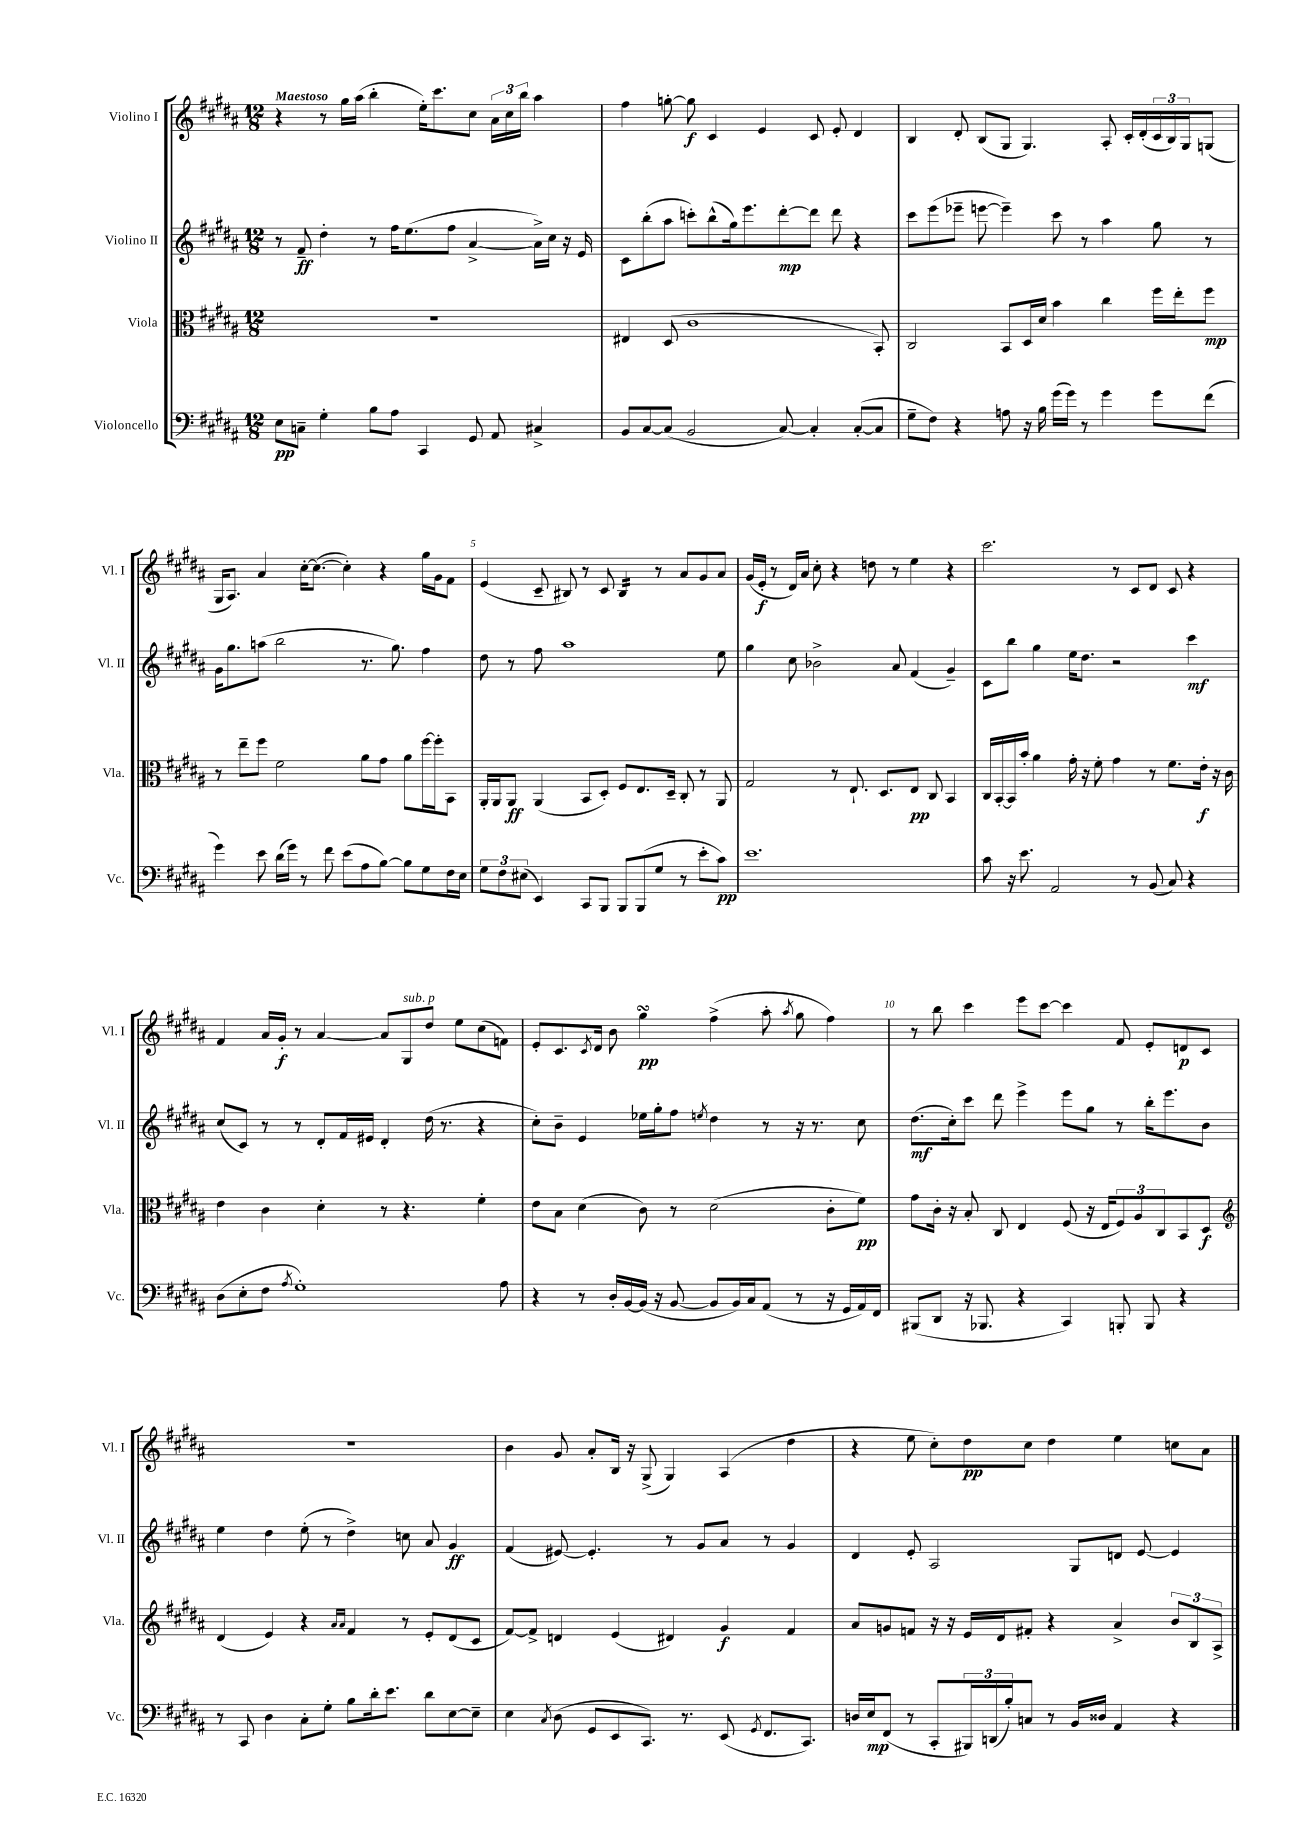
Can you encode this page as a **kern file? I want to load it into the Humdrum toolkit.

**kern	**kern	**kern	**kern
*staff4	*staff3	*staff2	*staff1
*clefF4	*clefC3	*clefG2	*clefG2
*k[f#c#g#d#a#]	*k[f#c#g#d#a#]	*k[f#c#g#d#a#]	*k[f#c#g#d#a#]
*M12/8	*M12/8	*M12/8	*M12/8
8E	1.r	8r	4r
8C~	.	8f#~	.
4G#'	.	4dd#'	8r
.	.	.	16gg#
.	.	.	(16aa#
8B	.	8r	4bb'
8A#	.	16ff#	.
.	.	(8.ee	.
4CC#	.	.	16ee')
.	.	.	8.ccc#
.	.	8ff#	.
8GG#	.	[4a#^	8cc#
8AA#	.	.	24a#
.	.	.	24cc#
.	.	.	24bb
4C#^	.	16a#^])	4aa#
.	.	16cc#	.
.	.	16r	.
.	.	16e	.
=	=	=	=
8BB	4E#	8c#	4ff#
[8C#	.	(8bb'	.
(8C#]	(8D#	8aa#	[8gg'
2BB	1c#	8ccc')	8gg]
.	.	(8bb^^	4c#
.	.	16gg#)	.
.	.	8.eee	.
.	.	.	4e
[8C#)	.	[8ddd#'	.
4C#']	.	8ddd#]	8c#
.	.	8ddd#	8e'
([8C#'	.	4r	4d#
8C#]	8BB')	.	.
=	=	=	=
8G#~	2C#	8ccc#	4B
8F#)	.	(8eee	.
4r	.	8eee-~	8d#'
.	.	[8eee	(8B
8A	8BB	4eee~])	8G#
16r	16D#	.	4.G#)
16B	16d#	.	.
(16g#	4b	8ccc#	.
16g#)	.	.	.
8r	.	8r	.
4g#	4cc#	4aa#	8A#'
.	.	.	16c#'
.	.	.	(16d#'
8g#	16ff#	8gg#	24c#
.	.	.	24B)
.	16ee'	.	.
.	.	.	24G#
(8f#	8ff#	8r	(8G
=	=	=	=
4g#)	8r	16g#	16G#
.	.	8.gg#	8.A#)
.	8ee~	.	.
8e	8ff#	(8aa	4a#
(16d#	2f#	2bb	.
16g#)	.	.	.
8r	.	.	[16cc#'
.	.	.	(8.cc#_
8f#	.	.	.
(8e	.	.	4cc#'])
8A#	8a#	8.r	.
[8B)	8g#	.	4r
.	.	8.gg#)	.
8B]	8a#	.	.
8G#	[16ff#	4ff#	16gg#
.	16ff#']	.	16g#
16F#	8BB	.	8f#
16E	.	.	.
=	=	=	=
12G#	16AA#'	8dd#	(4e
.	16AA#	.	.
12F#	.	.	.
.	8AA#	8r	.
(12E#	.	.	.
4EE)	(4AA#	8ff#	8c#~
.	.	1aa#	8B#)
8CC#	8BB	.	8r
8BBB	8D#')	.	8c#
8BBB	8F#	.	4B#
(8BBB	8.E	.	.
8G#	.	.	8r
.	16D#~	.	.
8r	8C#'	.	8a#
8e'	8r	.	8g#
8c#)	8AA#	8ee	8a#
=	=	=	=
1.e	2G#	4gg#	(16g#
.	.	.	16e'
.	.	.	8r
.	.	8cc#	16d#)
.	.	.	16a#
.	.	2b-^	8cc#'
.	8r	.	4r
.	8.E`	.	.
.	.	.	8dd
.	8.D#	.	.
.	.	8a#	8r
.	8E	(4f#	4ee
.	8C#	.	.
.	4BB	4g#~)	4r
=	=	=	=
8c#	16C#	8c#	2.ccc#
.	[16BB'	.	.
16r	16BB]	8bb	.
8.e	16b'	.	.
.	4a#	4gg#	.
2AA#	.	.	.
.	16g#'	16ee	.
.	16r	8.dd#	.
.	8f#'	.	.
.	4g#	2r	8r
8r	.	.	8c#
(8BB	8r	.	8d#
8C#)	8.f#	.	8c#
4r	.	4ccc#	4r
.	16e'	.	.
.	16r	.	.
.	16c#	.	.
=	=	=	=
(8D#	4e	(8cc#	4f#
8E'	.	8c#)	.
8F#	4c#	8r	16a#
.	.	.	16g#'
8qA#	.	.	.
1G#')	.	8r	8r
.	4d#'	8d#'	[4a#
.	.	16f#	.
.	.	16e#	.
.	8r	4d#'	8a#]
.	4.r	.	8G#
.	.	(16dd#	8dd#
.	.	8.r	.
.	.	.	8ee
.	4f#'	4r	(8cc#
8A#	.	.	8f)
=	=	=	=
4r	8e	8cc#')	8e'
.	8B	8b~	8.c#
8r	(4d#	4e	.
.	.	.	8qc#
.	.	.	16d#
16D#'	.	.	8b
[16BB	.	.	.
(16BB]	8c#)	16ee-	4gg#
16r	.	16gg#'	.
[8BB	8r	8ff#	.
.	.	8qee	.
8BB]	(2d#	4dd#	(4ff#^
16BB)	.	.	.
16C#	.	.	.
(8AA#	.	8r	8aa#'
.	.	.	8qaa#
8r	.	16r	8gg#
.	.	8.r	.
16r	8c#'	.	4ff#)
16GG#	.	.	.
16AA#)	8f#)	8cc#	.
16FF#	.	.	.
=	=	=	=
(8BBB#	8g#	(8.dd#	8r
8DD#	16c#'	.	8bb
.	16r	16cc#')	.
16r	8B'	8ccc#	4ccc#
8.BBB-	.	.	.
.	8C#	8ddd#	.
4r	4E	4eee^	8eee
.	.	.	[8ccc#
4CC#)	(8F#	8eee	4ccc#]
.	16r	8gg#	.
.	16E	.	.
8BBB'	12F#)	8r	8f#
.	12A#	.	.
8BBB	.	16bb'	8e'
.	12C#	.	.
.	.	8.eee	.
4r	8BB	.	8d
.	8D#	8b	8c#
=	=	=	=
*	*clefG2	*	*
8r	(4d#	4ee	1.r
8CC#	.	.	.
4D#	4e)	4dd#	.
8C#'	4r	(8ee'	.
8G#'	.	8r	.
.	16qqa#	.	.
.	16qqa#	.	.
8B	4f#	4dd#^)	.
16d#'	.	.	.
8.e	.	.	.
.	8r	8cc	.
8d#	8e'	8a#	.
[8E	(8d#	4g#	.
8E~]	8c#	.	.
=	=	=	=
4E	[8f#)	(4f#	4b
.	8f#^]	.	.
8qC#	.	.	.
(8D#	4d	[8e#)	8g#
8GG#	.	4.e#']	8a#'
8EE	(4e	.	16B
.	.	.	16r
8.CC#)	.	.	(8G#^
.	4d#)	8r	4G#)
8.r	.	.	.
.	.	8g#	.
(8EE	4g#	8a#	(4A#
8qGG#	.	.	.
8.FF#	.	8r	.
.	4f#	4g#	4dd#
8.CC#)	.	.	.
=	=	=	=
16D	8a#	4d#	4r
16E	.	.	.
(8FF#	8g	.	.
8r	8f	8e'	8ee
8CC#'	16r	2A#	8cc#')
.	16r	.	.
24BBB#)	16e	.	8dd#
(24DD	.	.	.
.	16d#	.	.
24B')	.	.	.
8C	8f#'	.	8cc#
8r	4r	.	4dd#
16BB	.	8G#	.
16D##	.	.	.
4AA#	4a#^	8d	4ee
.	.	[8e	.
4r	12b	4e]	8cc
.	12B	.	.
.	.	.	8a#
.	12A#^	.	.
==	==	==	==
*-	*-	*-	*-
